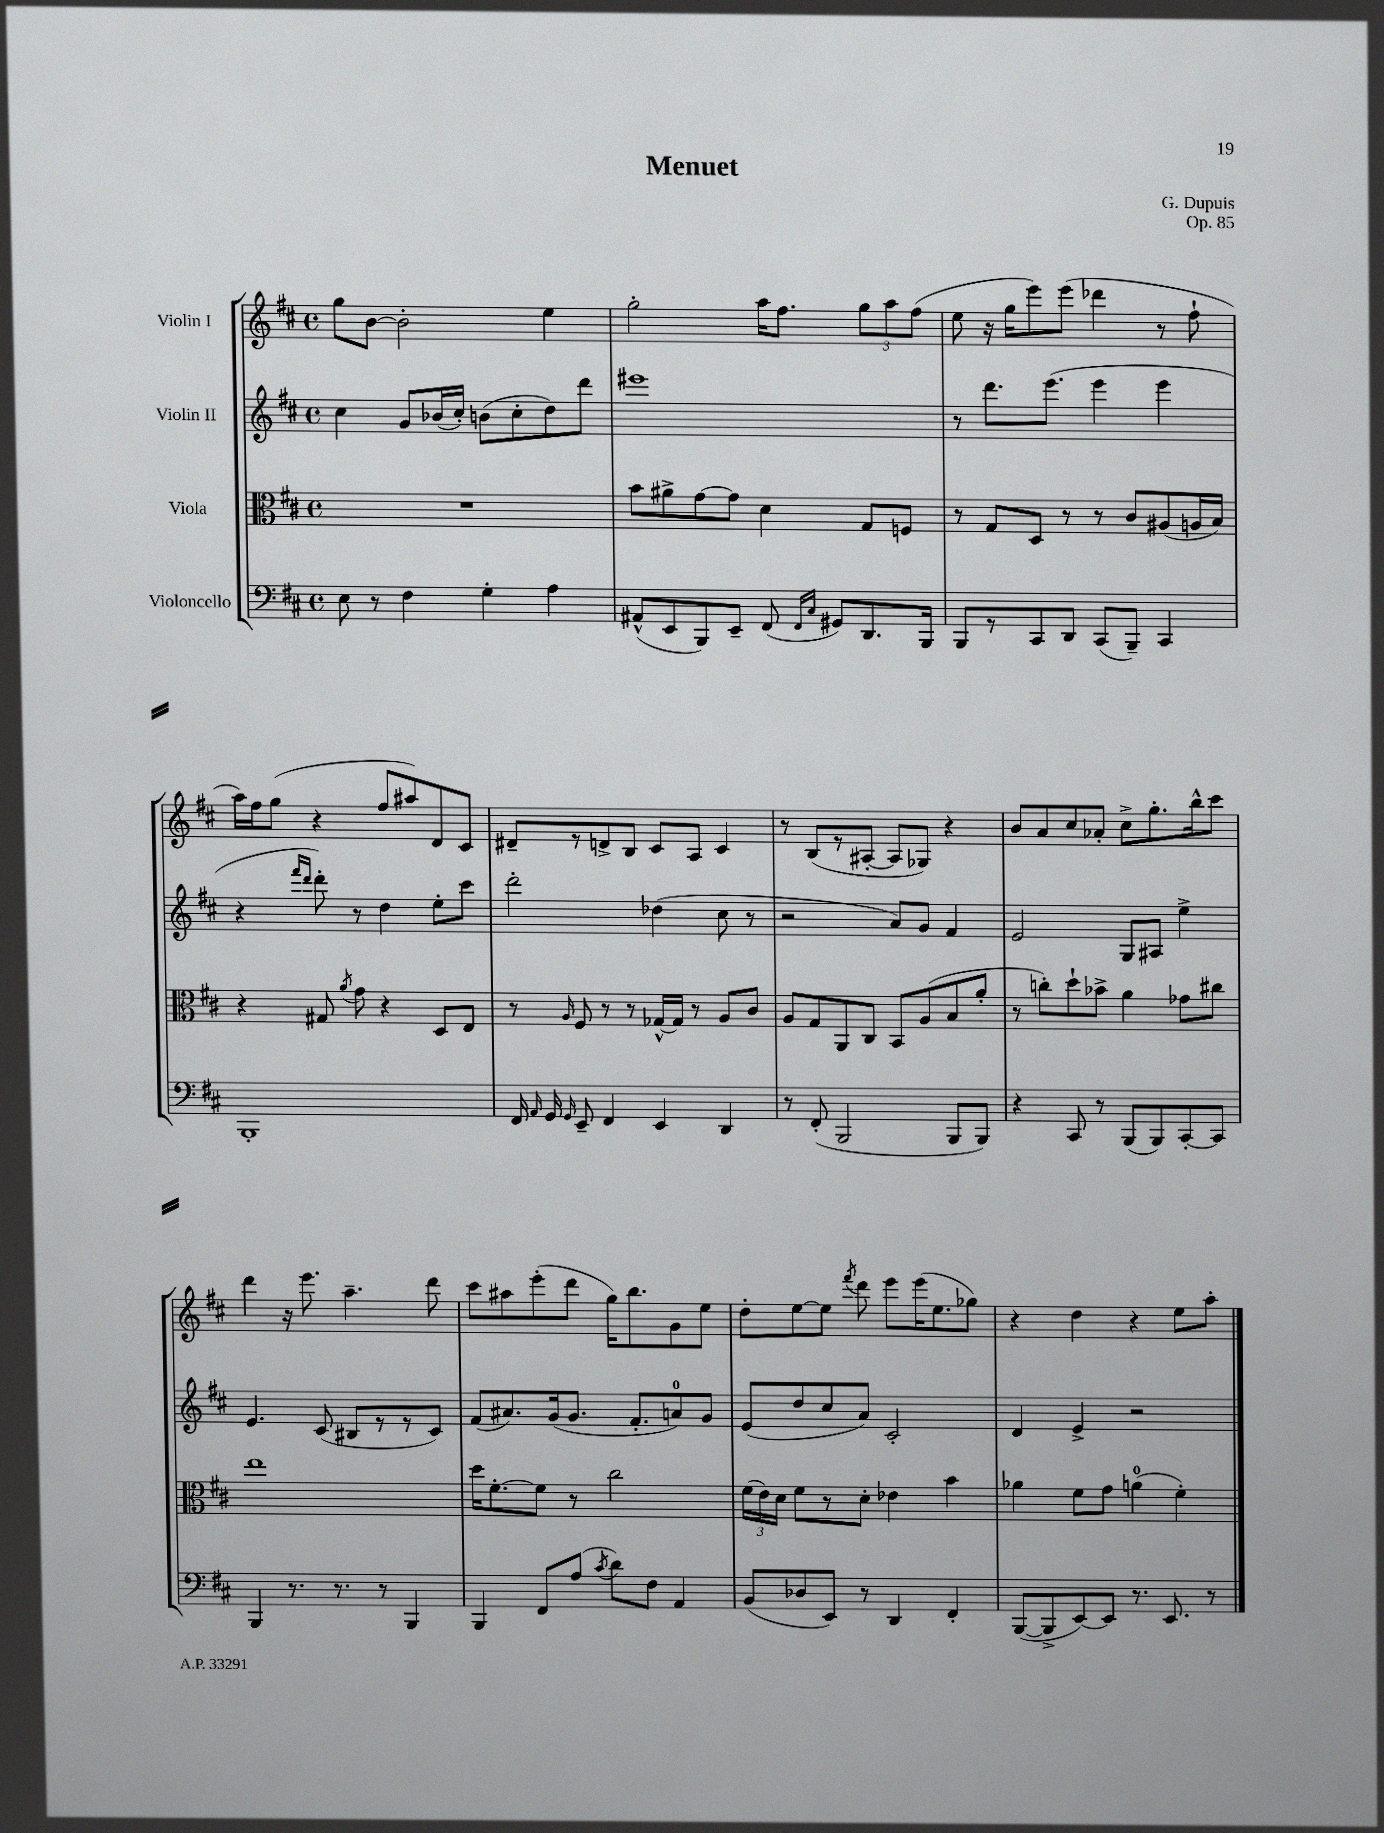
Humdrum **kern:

**kern	**kern	**kern	**kern
*staff4	*staff3	*staff2	*staff1
*clefF4	*clefC3	*clefG2	*clefG2
*k[f#c#]	*k[f#c#]	*k[f#c#]	*k[f#c#]
*M4/4	*M4/4	*M4/4	*M4/4
*met(c)	*met(c)	*met(c)	*met(c)
8E	1r	4cc#	8gg
8r	.	.	[8b
4F#	.	8g	2b']
.	.	(16b-	.
.	.	16cc#')	.
4G'	.	(8b	.
.	.	8cc#'	.
4A	.	8dd)	4ee
.	.	8ddd	.
=	=	=	=
(8AA#^^	8b	1eee#	2gg'
8EE	8a#^	.	.
8BBB)	[8g	.	.
8EE~	8g]	.	.
(8FF#	4d	.	16aa
.	.	.	8.ff#
16qqFF#	.	.	.
16qqC#	.	.	.
8GG#)	.	.	.
8.DD	8G	.	12gg
.	.	.	12aa
.	8F	.	.
.	.	.	(12ff#
16BBB	.	.	.
=	=	=	=
8BBB	8r	8r	8ee
8r	8G	8.ddd	16r
.	.	.	16gg
8CC#	8D	.	8eee)
.	.	(8.eee	.
8DD	8r	.	(8eee
(8CC#	8r	4eee	4ddd-
8BBB~)	8c#	.	.
4CC#	(8A#	4eee	8r
.	16A	.	8ff#`
.	16B)	.	.
=	=	=	=
1BBB'	4r	4r	16aa)
.	.	.	16ff#
.	.	.	(8gg
.	.	16qqfff#	.
.	.	16qqddd	.
.	8G#	8ddd')	4r
.	8qa	.	.
.	8g	8r	.
.	4r	4dd	8ff#
.	.	.	8aa#)
.	8D	8ee'	8d
.	8E	8ccc#	8c#
=	=	=	=
16FF#	8r	2ddd'	8d#~
16qqAA	.	.	.
16GG	.	.	.
16qqGG	16qqA	.	.
8EE~	8F#	.	8r
4FF#	8r	.	8d^
.	8r	.	8B
4EE	[16G-^^	(4dd-	8c#
.	16G-]	.	.
.	8r	.	8A
4DD	8A	8cc#	4c#
.	8c#	8r	.
=	=	=	=
8r	8A	2r	8r
(8FF#'	8G	.	(8B
2BBB	8AA	.	8r
.	8C#	.	[8A#'
.	8BB	8a)	8A#]
.	(8A	8g	8G-)
8BBB	8B	4f#	4r
8BBB)	8a'	.	.
=	=	=	=
4r	8r	2e	8b
.	8cc')	.	8a
8CC#	8dd`	.	8cc#
8r	8b-^	.	8a-'
(8BBB	4a	8G	8cc#^
8BBB)	.	8A#	8.gg'
[8CC#'	8g-	4ee^	.
.	.	.	16bb^^
8CC#]	8cc#	.	8ccc#
=	=	=	=
4BBB	1ee	4.e	4ddd
8.r	.	.	16r
.	.	.	8.eee
.	.	(8c#	.
8.r	.	.	.
.	.	8B#	4.aa~
8r	.	8r	.
4BBB	.	8r	.
.	.	8c#)	8ddd
=	=	=	=
4BBB	16dd	(8f#	8ccc#
.	[8.f#'	.	.
.	.	8.a#)	8aa#
8FF#	8f#]	.	(8eee'
.	.	(16g	.
(8A	8r	8.g	8ddd
8qc#	.	.	.
8d)	2cc#	.	16gg)
.	.	8.f#'	8.bb
8F#	.	.	.
4AA	.	8a)	8g
.	.	8g	8ee
=	=	=	=
(8BB	(24f#	(8e	8dd'
.	24e)	.	.
.	24d	.	.
8D-	8f#	8dd	[8ee
8EE)	8r	8cc#	8ee]
.	.	.	8qfff#
8r	8d'	8a)	8ddd
4DD	4e-	2c#'	8eee
.	.	.	(16eee
.	.	.	8.ee
4FF#'	4b	.	.
.	.	.	8gg-)
=	=	=	=
([8BBB	4a-	4d	4r
8BBB^]	.	.	.
[8EE)	8f#	4e^	4dd
8EE]	8g	.	.
8.r	(4a	2r	4r
8.EE	.	.	.
.	4f#')	.	8ee
8r	.	.	8aa'
==	==	==	==
*-	*-	*-	*-
